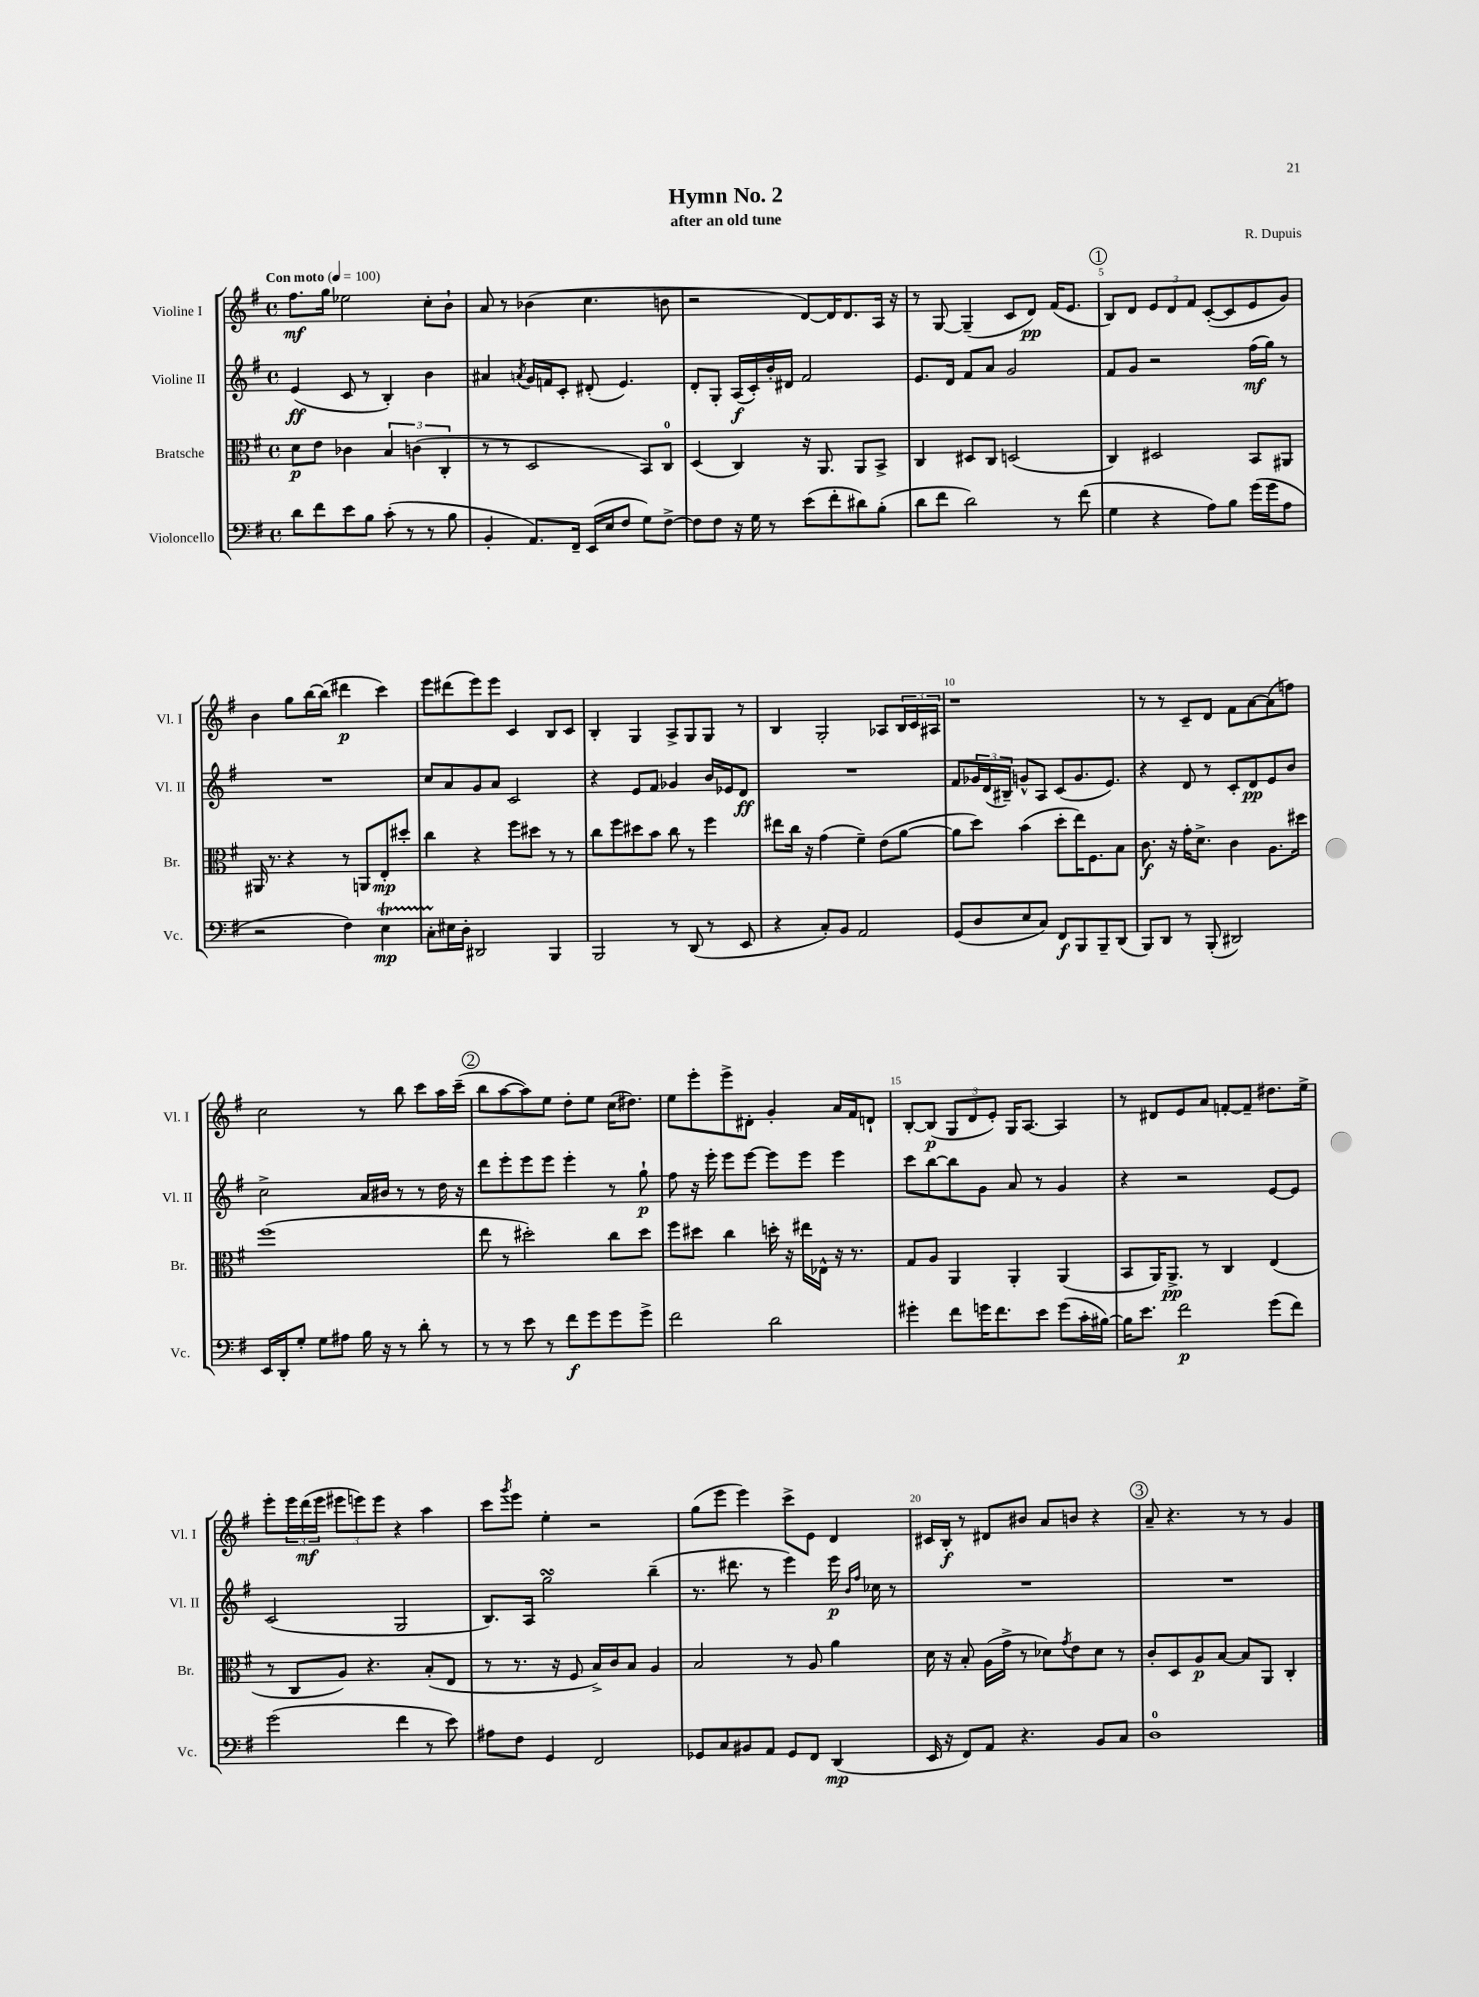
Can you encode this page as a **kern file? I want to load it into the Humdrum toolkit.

**kern	**kern	**kern	**kern
*staff4	*staff3	*staff2	*staff1
*clefF4	*clefC3	*clefG2	*clefG2
*k[f#]	*k[f#]	*k[f#]	*k[f#]
*M4/4	*M4/4	*M4/4	*M4/4
*met(c)	*met(c)	*met(c)	*met(c)
*MM100	*MM100	*MM100	*MM100
8d	8d	(4e	8.ff#
8f#	8e	.	.
.	.	.	16gg
8e	4c-	8c	2ee-
8B	.	8r	.
(8c'	6B	4B')	.
8r	.	.	.
.	(6c	.	.
8r	.	4b	8cc'
.	6C'	.	.
8B	.	.	8b`
=	=	=	=
4BB'	8r	4a#	8a
.	8r	.	8r
.	.	8qa	.
8.AA)	2D	16g	(4b-
.	.	16f	.
.	.	8c'	.
16FF#~	.	.	.
(16EE	.	(8d#'	4.cc
16E	.	.	.
8F#	.	4.e)	.
8G)	8BB)	.	.
[8F#^	8C	.	8b
=	=	=	=
8F#]	(4D	8d'	2r
8F#	.	8G'	.
16r	4C)	(16A	.
16G	.	16c')	.
8r	.	16b'	.
.	.	16d#	.
(8e	16r	2f#	[8d)
.	8.AA	.	.
8f#'	.	.	16d]
.	.	.	8.d
8d#)	8AA	.	.
(8B'	8BB^	.	16A
.	.	.	16r
=	=	=	=
8d	4C	8.e	8r
8f#	.	.	[8G
.	.	16d	.
2d)	8D#	8f#	(4G~]
.	8C	8a	.
.	(2D	2g	8c
.	.	.	8d)
8r	.	.	(16f#
.	.	.	8.e
(8f#	.	.	.
=	=	=	=
4G	4C)	8f#	8B)
.	.	8g	8d
4r	2D#	2r	12e
.	.	.	12d
.	.	.	12f#
8A)	.	.	([8c'
8B	.	.	8c]
(16g	8BB	(16ff#	8e
16g	.	16gg)	.
8A	8AA#	8r	8g)
=	=	=	=
2r	16AA#	1r	4b
.	8.r	.	.
.	4r	.	8gg
.	.	.	[16bb
.	.	.	(16bb]
4F#)	8r	.	4ddd#
.	8AA	.	.
4E	8E'	.	4ccc)
.	8dd#'	.	.
=	=	=	=
8C'	4cc	8cc	8eee
16E#	.	8a	(8ddd#
16D'	.	.	.
2DD#	4r	8g	8eee)
.	.	8a	8eee
.	8ff#	2c	4c
.	8dd#	.	.
4BBB	8r	.	8B
.	8r	.	8c
=	=	=	=
2BBB	8cc	4r	4B'
.	8ff#	.	.
.	8dd#	8e	4G
.	8b	8f#	.
8r	8cc	4g-	8A^
(8DD	8r	.	8G
8r	4ff#	16b	8G
.	.	16e-	.
8EE	.	8d	8r
=	=	=	=
4r	8ee#	1r	4B
.	16cc	.	.
.	16r	.	.
8C')	(4g	.	2G'
8BB	.	.	.
2AA	4f#~)	.	.
.	(8e	.	8A-
.	[8a	.	24B
.	.	.	24c
.	.	.	24A#
=	=	=	=
(8GG	8a]	8f#	1r
8D	8dd)	24g-	.
.	.	(24d	.
.	.	24B#~)	.
8E	(4b	8g^^	.
8C)	.	8A	.
8FF#	8dd'	(8c	.
8BBB	16ee)	8.g	.
.	8.F#	.	.
8BBB~	.	.	.
.	.	8.e)	.
(8DD	8B	.	.
=	=	=	=
8BBB)	8.c	4r	8r
8DD	.	.	8r
.	16r	.	.
8r	16g'	8d	8c~
.	8.d^	.	.
(8BBB'	.	8r	8d
2DD#)	4c	8c'	8f#
.	.	8d	[8a
.	8.A	8e	(8a]
.	.	8b	8ff)
.	16dd#	.	.
=	=	=	=
16EE	(1ff#	2cc^	2cc
16DD'	.	.	.
8G'	.	.	.
8G	.	.	.
8A#	.	.	.
16B	.	16a	8r
16r	.	16b#	.
8r	.	8r	8bb
8d'	.	8r	8ccc
8r	.	16dd	16aa
.	.	16r	(16ccc~
=	=	=	=
8r	8ee	8ddd	8bb
8r	8r	8eee'	[8aa
8e	2dd#')	8eee	8aa])
8r	.	8eee	8ee
8f#	.	4eee'	8dd'
8g	.	.	8ee
8g	8cc	8r	(16cc
.	.	.	8.dd#)
8g^	8dd#	8gg`	.
=	=	=	=
2f#	8ff#	8ff#	8ee
.	8dd#	16r	8eee'
.	.	16eee'	.
.	4cc	8eee	8eee^
.	.	[8eee	8d#'
2d	16dd'	8eee]	4g'
.	16r	.	.
.	16ee#	8eee	.
.	16E-^^	.	.
.	16r	4eee	16a
.	8.r	.	16f#
.	.	.	8d`
=	=	=	=
4g#'	8G	8ccc	[8B'
.	8A	[8bb	(8B]
8f#	4AA	8bb]	12G
.	.	.	12d
16g	.	8g	.
.	.	.	12e')
8.f#	.	.	.
.	4AA'	8a	16G
.	.	.	[8.A
8e	.	8r	.
(8g	(4AA	4g	4A]
16c'	.	.	.
[16B#)	.	.	.
=	=	=	=
16B#]	8BB	4r	8r
8.e	.	.	.
.	16AA)	.	8d#
.	8.AA^	.	.
2f#	.	2r	8e
.	8r	.	8a
.	4C	.	[8f'
.	.	.	8f~]
(8g	(4E	[8e	8.dd#
8f#)	.	8e]	.
.	.	.	16ee^
=	=	=	=
(2g	8r	(2c	8eee'
.	8C	.	24eee
.	.	.	(24ddd
.	.	.	24eee
.	8A)	.	12eee#
.	.	.	12eee)
.	4.r	.	.
.	.	.	12eee
4f#	.	2G	4r
8r	(8B'	.	4aa
8e)	8E	.	.
=	=	=	=
8A#	8r	8.B)	8ccc
.	.	.	8qggg
8F#	8.r	.	8eee
.	.	16A	.
4GG	.	2gg	4ee'
.	16r	.	.
.	8F#	.	.
2FF#	16B^)	.	2r
.	16c	.	.
.	8B	.	.
.	4A	(4bb~	.
=	=	=	=
8GG-	2B	8.r	(8gg
8C	.	.	8eee
.	.	8.ddd#	.
8BB#	.	.	4eee)
8AA	.	8r	.
8GG-	8r	4eee)	8ccc^
8FF#	8A	.	8e
(4DD	4a	16eee	4d
.	.	16qqb	.
.	.	16qqff#	.
.	.	16cc-	.
.	.	8r	.
=	=	=	=
16EE	16d	1r	16c#
16r	16r	.	16B'
8FF#)	8B'	.	8r
8AA	(16A	.	8d#
.	16g^	.	.
4.r	8r	.	8b#
.	8d-)	.	8a
.	8qg	.	.
.	8e	.	8b
8BB	8d-	.	4r
8C	8r	.	.
=	=	=	=
1D	8c'	1r	8a~
.	8D	.	4.r
.	8A	.	.
.	[8B	.	.
.	8B]	.	8r
.	8AA	.	8r
.	4C'	.	4g
==	==	==	==
*-	*-	*-	*-
